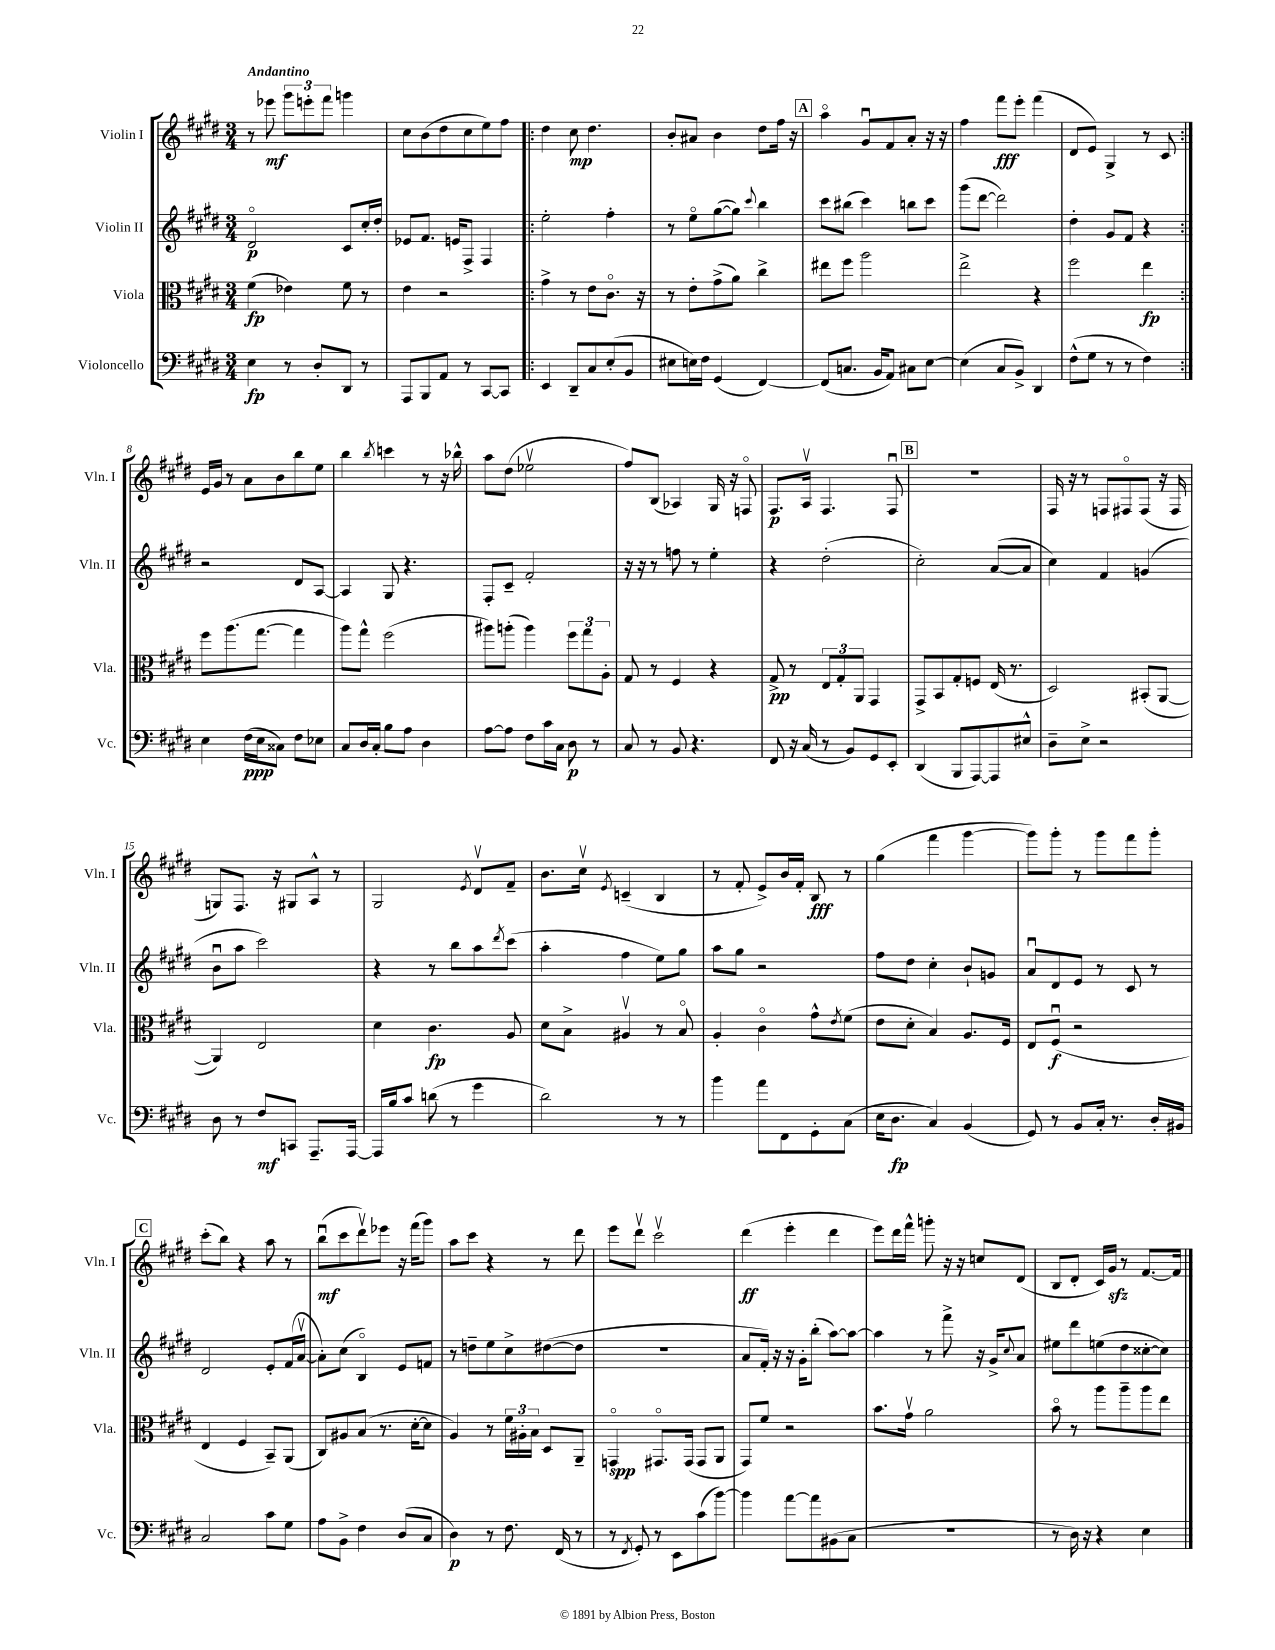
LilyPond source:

<<
\new StaffGroup <<
\new Staff = "s0" \with { instrumentName = "Violin I" shortInstrumentName = "Vln. I" } {
    \clef treble \key e \major \numericTimeSignature \time 3/4 \tempo "Andantino"
    r8 ees'''8\mf \tuplet 3/2 { gis'''8 e'''8-. fis'''8 } g'''4 |
    cis''8 b'8( dis''8 cis''8 e''8) fis''8 |
    \repeat volta 2 { dis''4 cis''8\mp dis''4. |
    b'8-. ais'8 b'4 dis''8 fis''16 r16 |
    \mark \markup { \box "A" } a''4\flageolet gis'8\downbow fis'8 a'8-. r16 r16 |
    fis''4 fis'''8\fff e'''8-. fis'''4( |
    dis'8 e'8) gis4-> r8 cis'8 | }
    e'16 gis'16 r8 a'8 b'8 b''8 e''8 |
    b''4 \acciaccatura { b''8 } c'''4 r8 r16 bes''16-^ |
    a''8 dis''8( ees''2\upbow |
    fis''8) b8( aes4) gis16 r16 f8\flageolet |
    fis8.\p a16\upbow fis4. fis8\downbow |
    \mark \markup { \box "B" } R2. |
    fis16 r16 r8 f8 fis8\flageolet fis8( r16 fis16 |
    g8) fis8. r16 gis8 a8-^ r8 |
    gis2 \acciaccatura { e'8 } dis'8\upbow fis'8-- |
    b'8. cis''16\upbow \acciaccatura { e'8 } c'4--( b4 |
    r8 fis'8-. e'8->) b'16 fis'16-. b8\fff r8 |
    gis''4( fis'''4 gis'''4~ |
    gis'''8) gis'''8-. r8 gis'''8 fis'''8 gis'''8-. |
    \mark \markup { \box "C" } cis'''8-.( b''8) r4 a''8 r8 |
    b''8\downbow\mf( cis'''8 dis'''8\upbow) ees'''8 r16 fis'''16( gis'''8) |
    a''8 cis'''8 r4 r8 dis'''8 |
    e'''8 dis'''8\upbow cis'''2\upbow |
    dis'''4\ff( e'''4-. dis'''4 |
    e'''8) dis'''16 fis'''16-^ g'''8-. r16 r16 c''8 dis'8( |
    b8 dis'8-. cis'16) gis'16\sfz r8 fis'8.~ fis'16 \bar "|." |
}
\new Staff = "s1" \with { instrumentName = "Violin II" shortInstrumentName = "Vln. II" } {
    \clef treble \key e \major \numericTimeSignature \time 3/4
    dis'2\flageolet\p cis'8 cis''16-. dis''16-. |
    ees'8 fis'8. e'16 fis8-> fis4 |
    \repeat volta 2 { e''2-. fis''4-. |
    r8 e''8\flageolet gis''8~( gis''8) \appoggiatura { cis'''8 } b''4 |
    \mark \markup { \box "A" } cis'''8 bis''8( cis'''4) b''8 cis'''8 |
    gis'''8( dis'''8~ dis'''2) |
    dis''4-. gis'8 fis'8 r4 | }
    r2 dis'8 a8~ |
    a4 gis8 r4. |
    fis8-. cis'8-- fis'2-. |
    r16 r16 r8 f''8 r8 e''4-. |
    r4 dis''2-.( |
    \mark \markup { \box "B" } cis''2-.) a'8~( a'8 |
    cis''4) fis'4 g'4( |
    b'8\downbow a''8 cis'''2) |
    r4 r8 b''8 a''8 \acciaccatura { dis'''8 } cis'''8( |
    a''4-. fis''4 e''8) gis''8 |
    a''8 gis''8 r2 |
    fis''8 dis''8 cis''4-. b'8-! g'8 |
    a'8\downbow dis'8 e'8 r8 cis'8 r8 |
    \mark \markup { \box "C" } dis'2 e'8-. fis'16( a'16~\upbow |
    a'8-.) cis''8( b4\flageolet) e'8 f'8 |
    r8 d''8-- e''8 cis''8-> dis''8~( dis''8 |
    R2. |
    a'8 fis'16-.) r16 r16 gis'16-. b''8-.( a''8~) a''8~ |
    a''4 r8 fis'''8-> r16 gis'16-> \appoggiatura { cis''8 } a'8 |
    eis''8 dis'''8 e''8( dis''8 cisis''8~-. cisis''8) \bar "|." |
}
\new Staff = "s2" \with { instrumentName = "Viola" shortInstrumentName = "Vla." } {
    \clef alto \key e \major \numericTimeSignature \time 3/4
    fis'4\fp( ees'4) fis'8 r8 |
    e'4 r2 |
    \repeat volta 2 { gis'4-> r8 e'8 cis'8.\flageolet r16 |
    r8 e'8-. gis'8->( a'8) cis''4-> |
    \mark \markup { \box "A" } eis''8 fis''8 a''2 |
    e''2-> r4 |
    fis''2 e''4\fp | }
    fis''8 a''8.( gis''8.~ gis''4 |
    a''8) gis''8-^ fis''2( |
    ais''8) a''8-.( a''4) \tuplet 3/2 { fis''8 gis''8 a8-. } |
    gis8 r8 fis4 r4 |
    gis8->\pp r8 \tuplet 3/2 { e8 gis8-. a,8 } gis,4 |
    \mark \markup { \box "B" } gis,8-> b,8 gis8-. f8 e16( r8. |
    dis2) bis,8-.( a,8~ |
    a,4) e2 |
    dis'4 cis'4.\fp a8 |
    dis'8 b8-> ais4\upbow r8 b8\flageolet |
    a4-. cis'4\flageolet gis'8-^ \acciaccatura { e'8 } fis'8( |
    e'8 dis'8-. b4) a8. fis16 |
    e8 fis8\downbow\f( r2 |
    \mark \markup { \box "C" } e4 fis4 b,8--) a,8( |
    cis8) ais8 b8( r8. dis'16~-. dis'8 |
    a4) r8 \tuplet 3/2 { fis'16 ais16-. b16 } dis8 a,8-- |
    g,4\flageolet\spp gis,8.\flageolet gis,16( gis,8 a,8 |
    gis,8) fis'8 r2 |
    b'8. gis'16\upbow a'2 |
    b'8\flageolet r8 a''8 a''8-- a''8 e''8 \bar "|." |
}
\new Staff = "s3" \with { instrumentName = "Violoncello" shortInstrumentName = "Vc." } {
    \clef bass \key e \major \numericTimeSignature \time 3/4
    e4\fp r8 dis8-. dis,8 r8 |
    a,,8 b,,8 a,8 r8 cis,8~ cis,8 |
    \repeat volta 2 { e,4 dis,8-- cis8 e8-.( b,8 |
    eis8 e16) fis16 gis,4( fis,4~) |
    \mark \markup { \box "A" } fis,8( c8. b,16 a,8) cis8 e8~ |
    e4( cis8 b,8->) dis,4 |
    fis8-^( gis8 r8 r8 fis4) | }
    e4 fis16\ppp( e16 cisis8) fis8 ees8 |
    cis8 dis16 cis16-. b8 a8 dis4 |
    a8~ a8 fis8 cis'16 cis16 dis8\p r8 |
    cis8 r8 b,8 r4. |
    fis,8 r16 cis16( r8 b,8) gis,8 e,8-. |
    \mark \markup { \box "B" } dis,4( b,,8 a,,8~) a,,8 eis8-^ |
    dis8-- e8-> r2 |
    dis8 r8 fis8\mf c,8 a,,8.-- a,,16~ |
    a,,16 b16 cis'8 d'8( r8 gis'4 |
    dis'2) r8 r8 |
    b'4 a'8 fis,8 gis,8-. cis8( |
    e16 dis8.\fp cis4) b,4( |
    gis,8) r8 b,8 cis16-. r8. dis16-. bis,16 |
    \mark \markup { \box "C" } cis2 cis'8 gis8 |
    a8 b,8-> fis4 dis8( cis8 |
    dis4\p) r8 fis8. fis,16( r8 |
    r8 \acciaccatura { fis,8 } gis,8-.) r8 e,8 cis'8( b'8~) |
    b'4 a'8~ a'8 bis,8( cis8 |
    R2. |
    r8 dis16) r16 r4 e4 \bar "|." |
}
>>
>>
